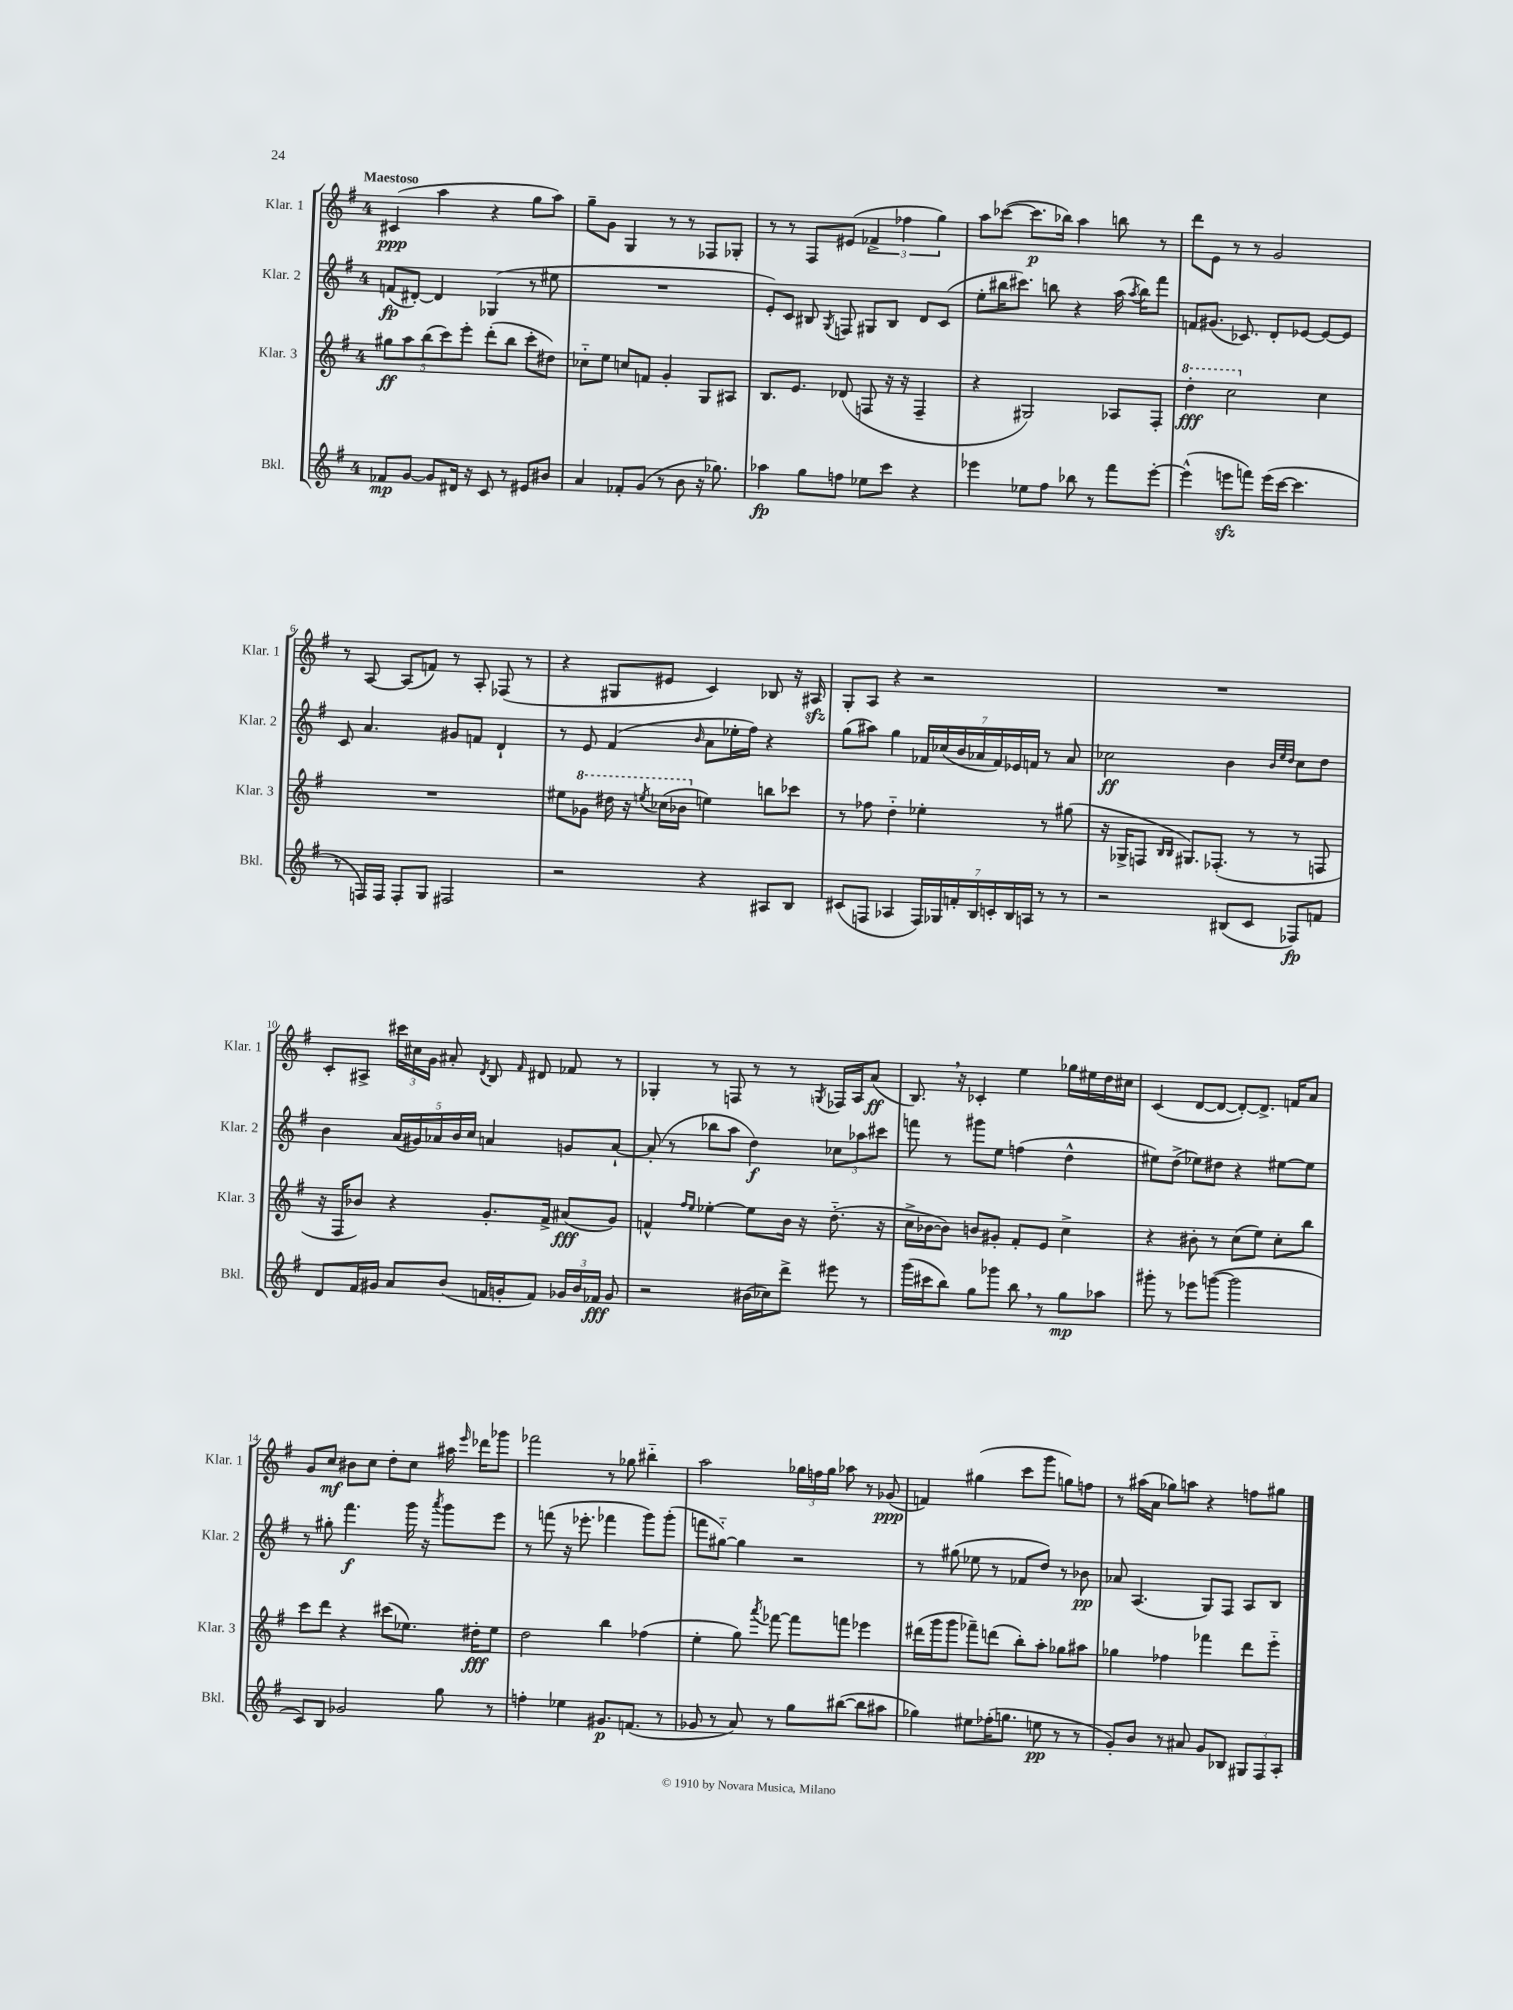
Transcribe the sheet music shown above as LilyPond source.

<<
\new StaffGroup <<
\new Staff = "s0" \with { instrumentName = "Klar. 1" shortInstrumentName = "Klar. 1" } {
    \clef treble \key g \major \once \override Staff.TimeSignature.style = #'single-digit \time 4/4 \tempo "Maestoso"
    \autoBeamOff cis'4\ppp( a''4 r4 g''8[ a''8]) |
    g''8[-- g'8] g4 r8 r8 fes8[ ges8]-. |
    r8 r8 fis8[ eis'8]( \tuplet 3/2 { fes'4-> fes''4 g''4) } |
    a''8[ ces'''8]~( ces'''8.[\p bes''16]) a''4 b''8 r8 |
    d'''8[ e'8] r8 r8 g'2 |
    r8 a8~ a8[( f'8]) r8 a8-. fes8( r8 |
    r4 gis8[ eis'8] c'4) bes8 r16 ais16\sfz |
    g8[-. a8] r4 r2 |
    R1 |
    c'8[-. ais8]-> \tuplet 3/2 { cis'''16[ cis''16 g'16] } ais'8-. \acciaccatura { d'8 } b8 \grace { fis'16 } dis'8 fes'8 r8 |
    ges4-. r8 f8 r8 r8 \acciaccatura { g8 } fes16[ a16 a'8]\ff( |
    b8.) \breathe r16 ces'4-. e''4 ges''16[ eis''16 d''16 cis''16] |
    c'4( d'8[~ d'8]~ d'8[~-.) d'8.]-> f'16[ a'8] |
    g'8[ c''8]\mf bis'8[ c''8] d''8[-. c''8] ais''16 \grace { e'''16 } des'''16[ ges'''8] |
    fes'''2 r8 ges''8 bis''4-_ |
    a''2 \tuplet 3/2 { ges''16[ f''16 ges''16] } aes''8 r8 ges'8\ppp( |
    f'4) gis''4( c'''8[ g'''8] g''8[) f''8] |
    r8 ais''16[( a'16] ges''8[) a''8] r4 f''8[ gis''8] \bar "|." |
}
\new Staff = "s1" \with { instrumentName = "Klar. 2" shortInstrumentName = "Klar. 2" } {
    \clef treble \key g \major \once \override Staff.TimeSignature.style = #'single-digit \time 4/4
    \autoBeamOff f'8[\fp( dis'8]~-.) dis'4 ges4( r8 eis''8 |
    R1 |
    e'8[-.) c'8] bis8 \acciaccatura { g8 } f8 gis8[ bis8] d'8[ c'8]( |
    e''8[-. bis''16 cis'''8.]) b''8 r4 a''16( \acciaccatura { a''8 } b''16[) fis'''8] |
    f'8[ gis'8.]( ces'8.) d'8[-. ees'8]~ ees'8[~ ees'8] |
    c'8 a'4. gis'8[ f'8] d'4-! |
    r8 e'8 fis'4( \grace { b'16 } a'8[ ees''16-. fis''16]) r4 |
    g''8[( ais''8]) g''4 \tuplet 7/4 { fes'16[ ces''16( b'16 aes'16 fes'16) ees'16 f'16] } r8 aes'8 |
    ces''2\ff b'4 \grace { b'32[ e''32 d''32] } ces''8[ d''8] |
    b'4 \tuplet 5/4 { a'16[( gis'16) aes'16 b'16 c''16] } a'4 g'8[ a'8]~-! |
    a'8-.( r8 bes''8[ a''8] d''4\f) \tuplet 3/2 { ces''8[ aes''8 cis'''8] } |
    f'''8 r8 gis'''8[ e''8] f''4( d''4-^ |
    eis''8[) d''8]->( ees''8[) dis''8] r4 eis''8[~ eis''8] |
    r8 gis''8-. fis'''4.\f g'''16 r16 \acciaccatura { a'''8 } g'''8[ e'''8] |
    r8 f'''8( r16 ees'''8.-. fes'''4 g'''8[) g'''8]-.( |
    f'''8[ gis''8]~-_) gis''4 r2 |
    r8 gis''8( ees''8 r8 fes'8[ d''8]) r8 bes'8\pp |
    aes'8 a4.( g8[) fis8] a8[ b8] \bar "|." |
}
\new Staff = "s2" \with { instrumentName = "Klar. 3" shortInstrumentName = "Klar. 3" } {
    \clef treble \key g \major \once \override Staff.TimeSignature.style = #'single-digit \time 4/4
    \autoBeamOff \tuplet 5/4 { gis''8[\ff a''8 b''8( c'''8) e'''8]-. } d'''8[-.( b''8] c'''8[-. dis''8]) |
    ces''8[-_ e''8] c''8[ f'8] g'4-. g8[ ais8] |
    b8.[ e'8.] des'8( f8 r16 r16 f4-- |
    r4 gis2) aes8[ fis8]-. |
    \ottava #1 d'''4-.\fff c'''2 \ottava #0 c''4 |
    R1 |
    eis''8[ \ottava #1 ges''8] dis'''16 r16 \acciaccatura { e'''!8 } ces'''16[( bes''16] \ottava #0 e''4) b''8[ ces'''!8] |
    r8 fes''8 d''4-_ ees''4-. r8 gis''8( |
    r16 ges16[-> f8] \grace { b16[ b16] } gis8.[) fes8.]-.( r8 r8 f8 |
    r16 fis16[ bes'8]) r4 g'8.[-. fis'16]-> ais'8[\fff( g'8]) |
    f'4-^ \grace { fis''16[ e''16] } ees''4~-. ees''8[ b'16] r16 d''8.-_( r16 |
    c''16[-> bes'16~ bes'8]) b'8[ gis'8]-. fis'8[-. e'8] c''4-> |
    r4 bis'8-. r8 c''8[( e''8]) c''8[-. b''8] |
    c'''8[ d'''8] r4 cis'''8[( ees''8.]) dis''16[-.\fff ees''8] |
    d''2 b''4 fes''4( |
    e''4-. g''8) \acciaccatura { a'''8 } fes'''8~ fes'''8[ f'''8] ees'''4 |
    dis'''16[( g'''16 g'''8] fes'''8[--) d'''8]( b''8[-.) a''8]-. ges''8[ ais''8] |
    ges''4 fes''4 fes'''4 d'''8[ e'''8]-_ \bar "|." |
}
\new Staff = "s3" \with { instrumentName = "Bkl." shortInstrumentName = "Bkl." } {
    \clef treble \key g \major \once \override Staff.TimeSignature.style = #'single-digit \time 4/4
    \autoBeamOff fes'8[\mp g'8]~ g'8[ dis'16] r16 c'8 r8 eis'8[ bis'8] |
    a'4 fes'8[-. g'8]( r8 b'8 r16 ges''8.) |
    aes''4\fp g''8[ f''8] ees''8[ c'''8] r4 |
    ees'''4 ees''8[ fis''8] bes''8 r8 fis'''8[ ees'''8]~-. |
    ees'''4-^( e'''8[\sfz f'''8]) e'''16[( c'''16]~ c'''4. |
    r8 f16[) f16] f8[-. g8] fis2 |
    r2 r4 ais8[ b8] |
    cis'8[( f8] aes4 \tuplet 7/4 { f16[) ges16 f'16-. b16 c'16-. b16 a16] } r8 r8 |
    r2 bis8[( c'8] fes8[\fp) f'8] |
    d'8[ fis'16 gis'16] a'8[ b'8]( f'16[ g'16-. f'8]) \tuplet 3/2 { ges'16[ b'16 fes'16]\fff } ges'8 |
    r2 bis'16[( ces''16) d'''8]-> eis'''8 r8 |
    g'''16[( cis'''16 b''8]) g''8[ ges'''8] b''8 \breathe r8 g''8[\mp aes''8] |
    gis'''8-. r8 ees'''8[ g'''8]~( g'''2 |
    c'8[) b8] ges'2 g''8 r8 |
    f''4-. ees''4 gis'8.[\p f'8.]( r8 |
    ges'8 r8 a'8) r8 g''8[ bis''8]~( bis''8[ ais''8] |
    ges''4) eis''8[ fes''16-.( g''8.] e''8\pp r8 r8 |
    g'8[-.) b'8] r8 ais'8 g'8[ bes8] \tuplet 3/2 { gis8[ fis8 a8]-. } \bar "|." |
}
>>
>>
